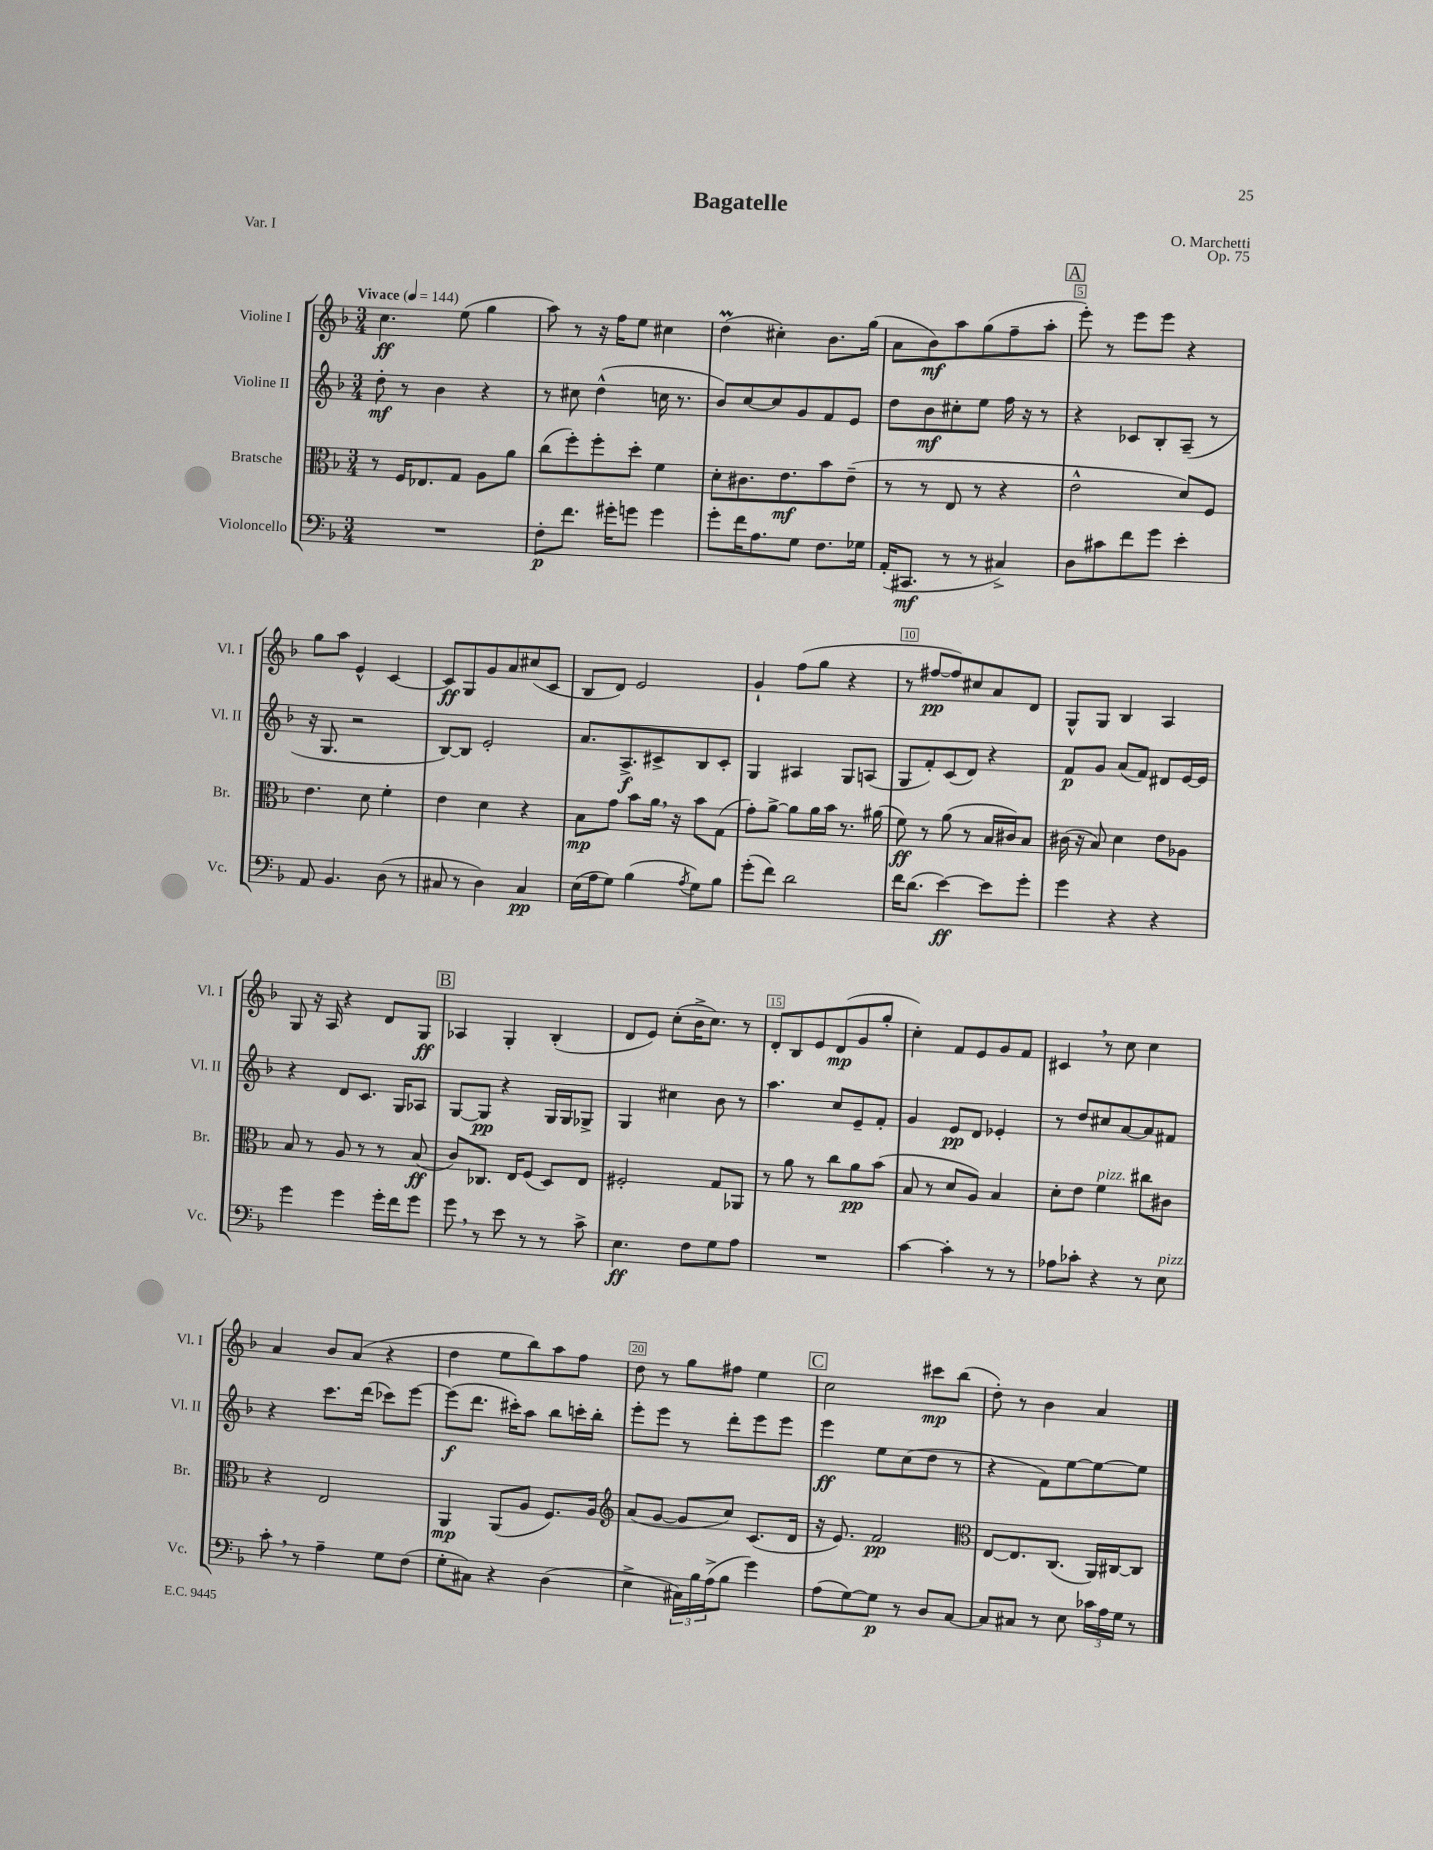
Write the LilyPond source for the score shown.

\header { title = "Bagatelle" composer = "O. Marchetti" opus = "Op. 75" piece = "Var. I" }
<<
\new StaffGroup <<
\new Staff = "s0" \with { instrumentName = "Violine I" shortInstrumentName = "Vl. I" } {
    \clef treble \key f \major \numericTimeSignature \time 3/4 \tempo "Vivace" 4 = 144
    c''4.\ff e''8( g''4 |
    a''8) r8 r16 f''16 e''8 cis''4 |
    d''4\prall( cis''4-.) bes'8. g''16( |
    a'8 bes'8\mf) a''8 g''8( f''8-- a''8-. |
    \mark \markup { \box "A" } e'''8-.) r8 e'''8 e'''8 r4 |
    g''8 a''8 e'4-^ c'4~ |
    c'8\ff g8 g'8 a'8 cis''8( c'8 |
    bes8 d'8) e'2 |
    g'4-! f''8( g''8 r4 |
    r8 fis''8~\pp fis''8) cis''8 a'8 d'8 |
    g8-^ g8 bes4 a4 |
    g8 r16 a16 r4 d'8 g8\ff |
    \mark \markup { \box "B" } aes4 g4-. bes4-.( |
    d'8 e'8) c''8-.( bes'16-> c''8.) r8 |
    d'8-. bes8 e'8 d'8\mp( g'8 g''8-. |
    c''4-.) f'8 e'8 g'8 f'8 |
    cis'4 \breathe r8 c''8 c''4 |
    a'4 bes'8 a'8( r4 |
    d''4 e''8 bes''8) a''8 f''8 |
    d''8 r8 g''8 fis''8 e''4 |
    \mark \markup { \box "C" } c''2 cis'''8\mp bes''8( |
    d''8-.) r8 bes'4 a'4 \bar "|." |
}
\new Staff = "s1" \with { instrumentName = "Violine II" shortInstrumentName = "Vl. II" } {
    \clef treble \key f \major \numericTimeSignature \time 3/4
    d''8-.\mf r8 bes'4 r4 |
    r8 cis''8 d''4-^( c''16 r8. |
    bes'8) c''8~ c''8 g'8 f'8 e'8 |
    d''8 bes'8\mf cis''8-. e''8 f''16 r16 r8 |
    \mark \markup { \box "A" } r4 ces'8 bes8-. a8--( r8 |
    r16 g8. r2 |
    bes8~) bes8 e'2-. |
    a'8. a8.->\f cis'8-> bes8 cis'8-. |
    g4 ais4 g8 a8( |
    g8 f'8-.) c'8( d'8) r4 |
    f'8\p g'8 a'8( f'8) dis'8 e'16~ e'16 |
    r4 d'8 c'8. g16 aes8 |
    \mark \markup { \box "B" } g8~ g8\pp r4 g16 g16 ges8-> |
    g4 cis''4 bes'8 r8 |
    a''4. c''8 e'8-- f'8-. |
    g'4 e'8\pp d'8 ees'4-. |
    r8 d''8 cis''8 a'8~ a'8 fis'8 |
    r4 c'''8. d'''16( ces'''8) e'''8~ |
    e'''8\f( d'''8. cis'''16-.) a''8 bes''8 c'''16-. bes''16-. |
    e'''8-. e'''8 r8 d'''8-. e'''8 e'''8 |
    \mark \markup { \box "C" } e'''4\ff e''8 c''8( d''8 r8 |
    r4 f'8) e''8~ e''8~ e''8 \bar "|." |
}
\new Staff = "s2" \with { instrumentName = "Bratsche" shortInstrumentName = "Br." } {
    \clef alto \key f \major \numericTimeSignature \time 3/4
    r8 f16 ees8. g8 a8 a'8 |
    c''8( f''8-.) f''8-. d''8-. f'4 |
    d'8-. cis'8. e'8.\mf bes'8 e'8--( |
    r8 r8 e8 r8 r4 |
    \mark \markup { \box "A" } e'2-^ d'8) f8 |
    e'4. d'8 f'4-. |
    e'4 d'4 r4 |
    bes8\mp g'8 bes'8 a'16 \breathe r16 bes'8 g8( |
    g'8-.) a'8~-> a'8 a'16 bes'16 r8. ais'16( |
    f'8\ff) r8 a'8( r8 bes16 cis'16) bes8 |
    cis'16( r16 bes8) d'4 e'8 aes8 |
    bes8 r8 a8 r8 r8 bes8\ff( |
    \mark \markup { \box "B" } c'8) ces8. e16 f8( d8) e8 |
    fis2-. g8 aes,8 |
    r8 a'8 r8 c''8 a'8\pp bes'8( |
    bes8 r8 d'8 a8) bes4 |
    d'8-. e'8 f'4^\markup { \italic "pizz." } cis''8 cis'8 |
    r4 e2 |
    a,4\mp a,8( a8 f8.) a16 |
    \clef treble a'8( g'8~ g'8 c''8) c'8.( d'16 |
    \mark \markup { \box "C" } r16 e'8.) f'2\pp |
    \clef alto e8~ e8. c8.( a,16) cis16~ cis8 \bar "|." |
}
\new Staff = "s3" \with { instrumentName = "Violoncello" shortInstrumentName = "Vc." } {
    \clef bass \key f \major \numericTimeSignature \time 3/4
    R2. |
    f8-.\p f'8. gis'16-. g'8 g'4 |
    g'8-. f'16 a8. g8 f8. ges16 |
    a,16-.( cis,8.\mf r8 r8 cis4->) |
    \mark \markup { \box "A" } d8 cis'8 f'8 g'8 e'4-. |
    a,8 bes,4. d8( r8 |
    cis8 r8 d4) cis4\pp |
    e16( a16 g8) bes4( \acciaccatura { a8 } g8) bes8 |
    g'8-.( f'8) d'2 |
    f'16 d'8.( e'4~\ff) e'8 g'8-. |
    g'4 r4 r4 |
    g'4 g'4 g'16-. f'16 g'8 |
    \mark \markup { \box "B" } g'8 \breathe r8 e'8 r8 r8 c'8-> |
    e4.\ff f8 g8 a8 |
    R2. |
    c'4~ c'4-. r8 r8 |
    aes8 ces'8-. r4 r8 e8^\markup { \italic "pizz." } |
    c'8-. \breathe r8 a4-- g8 f8( |
    g8-. cis8) r4 d4( |
    e4-> \tuplet 3/2 { cis16) bes16 a16->( } bes8 g'4) |
    \mark \markup { \box "C" } a8( g8~) g8\p r8 d8 c8~ |
    c8 cis8 r8 e8 \tuplet 3/2 { ces'16 a16 g16 } r8 \bar "|." |
}
>>
>>
\layout { \context { \Score \override BarNumber.break-visibility = ##(#f #t #t) barNumberVisibility = #(every-nth-bar-number-visible 5) \override BarNumber.stencil = #(make-stencil-boxer 0.1 0.3 ly:text-interface::print) } }
